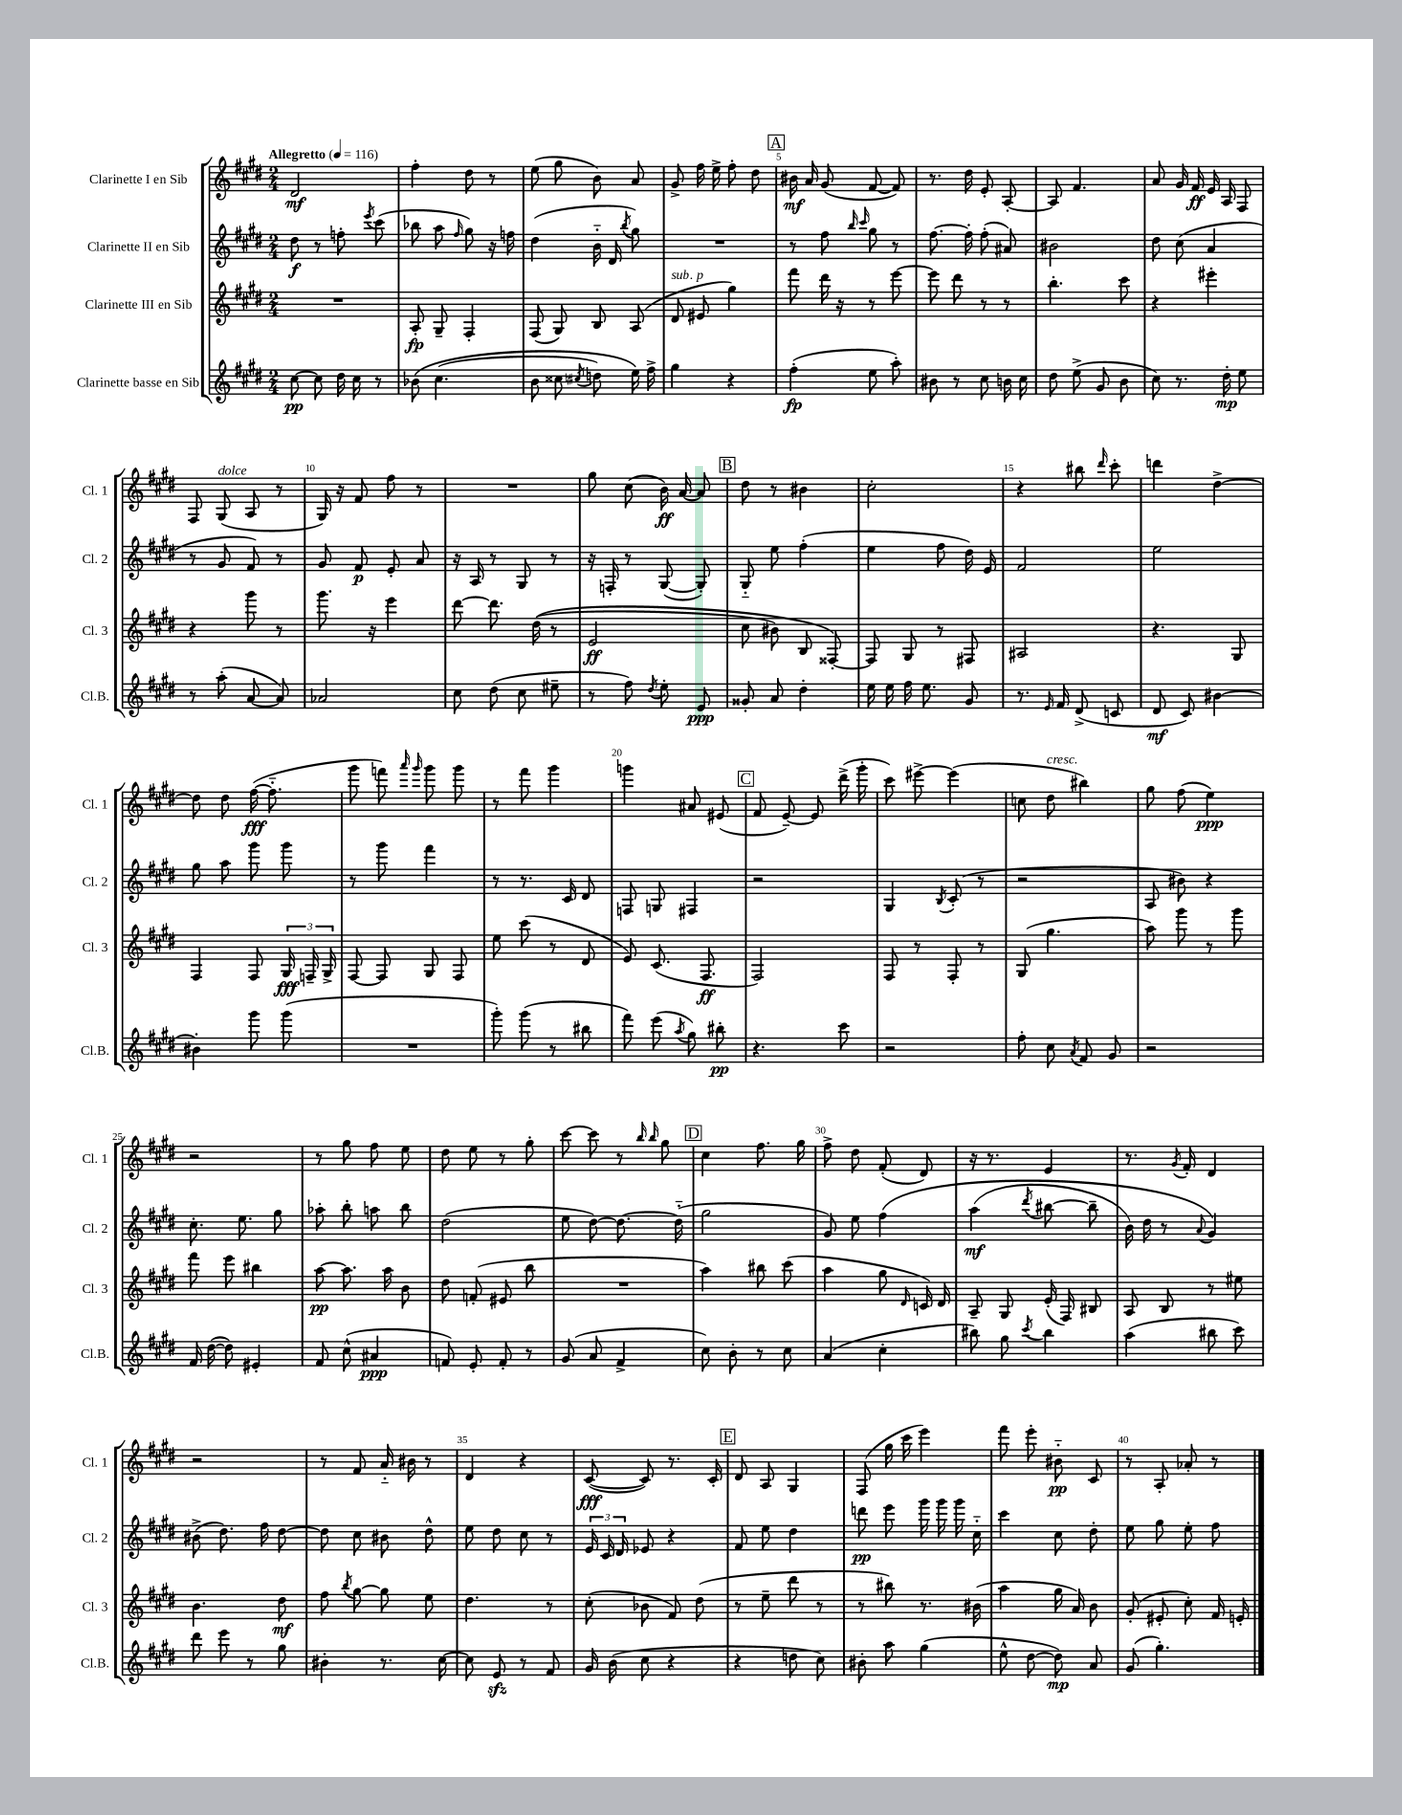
<<
\new StaffGroup <<
\new Staff = "s0" \with { instrumentName = "Clarinette I en Sib" shortInstrumentName = "Cl. 1" } {
    \clef treble \key e \major \numericTimeSignature \time 2/4 \tempo "Allegretto" 4 = 116
    \autoBeamOff dis'2\mf |
    fis''4-. dis''8 r8 |
    e''8( gis''8 b'8) a'8 |
    gis'8-> fis''16 e''16-> fis''8-. dis''8 |
    \mark \markup { \box "A" } bis'16\mf a'16 gis'8( fis'8~ fis'8) |
    r8. dis''16 e'8-. a8~-. |
    a8 fis'4. |
    a'8 gis'16 fis'16\ff e'16 a16 fis8 |
    fis8 gis8^\markup { \italic "dolce" }( a8 r8 |
    gis16) r16 fis'8 fis''8 r8 |
    R2 |
    gis''8 cis''8( b'16\ff) a'16~ a'8 |
    \mark \markup { \box "B" } dis''8 r8 bis'4 |
    cis''2-. |
    r4 bis''8 \grace { dis'''16 } cis'''8-. |
    d'''4 dis''4~-> |
    dis''8 dis''8 fis''16~\fff( fis''8.-_ |
    gis'''8 f'''8) \grace { a'''16 gis'''16 } gis'''8 gis'''8 |
    r8 fis'''8 gis'''4 |
    g'''4 ais'8 eis'8( |
    \mark \markup { \box "C" } fis'8 e'8~--) e'8 dis'''16->( gis'''16-. |
    cis'''8) eis'''8~-> eis'''4( |
    c''8 dis''8^\markup { \italic "cresc." } bis''4) |
    gis''8 fis''8( e''4\ppp) |
    r2 |
    r8 gis''8 fis''8 e''8 |
    dis''8 e''8 r8 gis''8-. |
    cis'''8~ cis'''8 r8 \grace { b''16 b''16 } gis''8 |
    \mark \markup { \box "D" } cis''4 fis''8. gis''16 |
    fis''8-> dis''8 fis'8-.( dis'8) |
    r16 r8. e'4 |
    r8. \acciaccatura { gis'8 } fis'16-. dis'4 |
    r2 |
    r8 fis'8 a'16-_ bis'16 r8 |
    dis'4 r4 |
    cis'8~\fff( cis'8) r8. cis'16-. |
    \mark \markup { \box "E" } dis'8 a8 gis4 |
    fis8( gis''16 cis'''16 e'''4) |
    fis'''8 e'''8-. bis'8-_\pp cis'8 |
    r8 a8-. aes'8-. r8 \bar "|." |
}
\new Staff = "s1" \with { instrumentName = "Clarinette II en Sib" shortInstrumentName = "Cl. 2" } {
    \clef treble \key e \major \numericTimeSignature \time 2/4
    \autoBeamOff dis''8\f r8 f''8-. \acciaccatura { e'''8 } cis'''8( |
    bes''8 a''8 \grace { fis''16 } gis''8) r16 f''16 |
    dis''4( b'16-_ dis'16 \acciaccatura { b''8 } gis''8) |
    R2 |
    \mark \markup { \box "A" } r8 fis''8 \grace { b''16 cis'''16 } gis''8 r8 |
    fis''8.~ fis''16-. fis''8-.( ais'8) |
    bis'2 |
    dis''8 cis''8( a'4 |
    r8 gis'8 fis'8) r8 |
    gis'8 fis'8\p e'8-. a'8 |
    r16 a16 r8 gis8 r8 |
    r16 f16-. r8 gis8~( gis8-.) |
    \mark \markup { \box "B" } gis8-_ e''8 fis''4-.( |
    e''4 fis''8 dis''16) e'16 |
    fis'2 |
    e''2 |
    gis''8 a''8 gis'''8 gis'''8 |
    r8 gis'''8 fis'''4 |
    r8 r8. cis'16 dis'8 |
    f8 g8 fis4 |
    \mark \markup { \box "C" } r2 |
    gis4 \acciaccatura { b8 } cis'8-.( r8 |
    r2 |
    a8 bis'8) r4 |
    cis''8.-. e''8. gis''8 |
    aes''8-. b''8-. a''8 b''8 |
    dis''2( |
    e''8 dis''8~) dis''8.~ dis''16-_( |
    \mark \markup { \box "D" } gis''2 |
    gis'8) e''8 fis''4\( |
    a''4\mf( \acciaccatura { dis'''8 } bis''8~ bis''8-- |
    b'16) dis''16 r8 \appoggiatura { a'8 } gis'4\) |
    bis'8->( dis''8.) fis''16 dis''8~ |
    dis''8 cis''8 bis'8 dis''8-^ |
    e''8 dis''8 cis''8 r8 |
    \tuplet 3/2 { e'16 cis'16 dis'16 } ees'8 r4 |
    \mark \markup { \box "E" } fis'8 e''8 dis''4 |
    d'''8\pp e'''8 gis'''16 gis'''16 gis'''16 cis''16-_ |
    cis'''4 cis''8 dis''8-. |
    e''8 gis''8 e''8-. fis''8 \bar "|." |
}
\new Staff = "s2" \with { instrumentName = "Clarinette III en Sib" shortInstrumentName = "Cl. 3" } {
    \clef treble \key e \major \numericTimeSignature \time 2/4
    \autoBeamOff R2 |
    a8-.\fp gis8-- fis4-. |
    fis8( gis8) b8 a8( |
    dis'8^\markup { \italic "sub. p" } eis'8 gis''4) |
    \mark \markup { \box "A" } fis'''8 dis'''16 r16 r8 e'''8~ |
    e'''8 dis'''8 r8 r8 |
    b''4.-. cis'''8 |
    r4 eis'''4-. |
    r4 gis'''8 r8 |
    gis'''8. r16 e'''4 |
    dis'''8~ dis'''8. dis''16(\( r8 |
    e'2\ff |
    \mark \markup { \box "B" } cis''8 bis'8) b8 fisis8~-.\) |
    fisis8 gis8 r8 fis8 |
    ais2 |
    r4. gis8 |
    fis4 fis8 \tuplet 3/2 { gis16\fff f16-- gis16-> } |
    fis8~ fis8 gis8 fis8 |
    e''8 cis'''8( r8 dis'8 |
    e'8) cis'8.( fis8.\ff |
    \mark \markup { \box "C" } fis2) |
    fis8 r8 fis8-. r8 |
    gis8( gis''4. |
    a''8) gis'''8 r8 gis'''8 |
    fis'''8 e'''8 bis''4 |
    a''8~\pp a''8. a''16 b'8 |
    dis''8 f'8-.( eis'8 b''8 |
    R2 |
    \mark \markup { \box "D" } a''4) bis''8 cis'''8( |
    a''4 gis''8 \grace { dis'16 } c'16) dis'16 |
    a8-- gis8 e'16-.( fis16) bis8 |
    a8 b8 r8 eis''8 |
    b'4. dis''8\mf |
    fis''8 \acciaccatura { b''8 } gis''8~ gis''8 e''8 |
    dis''4. r8 |
    cis''8-.( bes'8 fis'8) dis''8( |
    \mark \markup { \box "E" } r8 e''8-- dis'''8 r8 |
    r8 bis''8) r8. bis'16( |
    a''4 gis''16 a'16) b'8 |
    gis'8-.( eis'8-. cis''8-.) fis'16 e'16-. \bar "|." |
}
\new Staff = "s3" \with { instrumentName = "Clarinette basse en Sib" shortInstrumentName = "Cl.B." } {
    \clef treble \key e \major \numericTimeSignature \time 2/4
    \autoBeamOff cis''8~\pp cis''8 dis''16 cis''16 r8 |
    bes'8\( cis''4.( |
    b'8 cisis''8 \acciaccatura { cis''8 } d''8) e''16\) fis''16-> |
    gis''4 r4 |
    \mark \markup { \box "A" } fis''4-.\fp( e''8 a''8-.) |
    bis'8 r8 cis''8 b'16 cis''16 |
    dis''8 e''8->( gis'8 b'8 |
    cis''8) r8. dis''16-.\mp e''8 |
    r8 a''8-.( a'8~ a'8) |
    aes'2 |
    cis''8 dis''8( cis''8 eis''8-- |
    r8 fis''8) \acciaccatura { dis''8 } e''8-. e'8\ppp |
    \mark \markup { \box "B" } gisis'8-. a'8 dis''4-. |
    e''16 e''16 fis''16 e''8. gis'8 |
    r8. \grace { e'16 } fis'16 dis'8->( c'8 |
    dis'8\mf cis'8) bis'4~ |
    bis'4-. gis'''8 gis'''8( |
    R2 |
    gis'''8-.) gis'''8( r8 bis''8 |
    fis'''8) e'''8( \acciaccatura { a''8 } gis''8) bis''8-.\pp |
    \mark \markup { \box "C" } r4. cis'''8 |
    r2 |
    fis''8-. cis''8 \acciaccatura { a'8 } fis'8 gis'8 |
    r2 |
    fis'16 dis''16~( dis''8) eis'4-. |
    fis'8 cis''8-^( ais'4\ppp |
    f'8) e'8-. f'8-. r8 |
    gis'8( a'8 fis'4-> |
    \mark \markup { \box "D" } cis''8) b'8-. r8 cis''8 |
    a'4( cis''4-. |
    bis''8) gis''8 \acciaccatura { cis'''8 } bis''4 |
    a''4( bis''8 cis'''8) |
    dis'''8 e'''8 r8 gis''8 |
    bis'4-. r8. cis''16~ |
    cis''8 e'8\sfz r8 fis'8 |
    gis'16 b'16( cis''8 r4 |
    \mark \markup { \box "E" } r4 d''8 cis''8) |
    bis'8-. a''8 gis''4( |
    e''8-^ dis''8~ dis''8\mp) a'8 |
    gis'8( gis''4.-.) \bar "|." |
}
>>
>>
